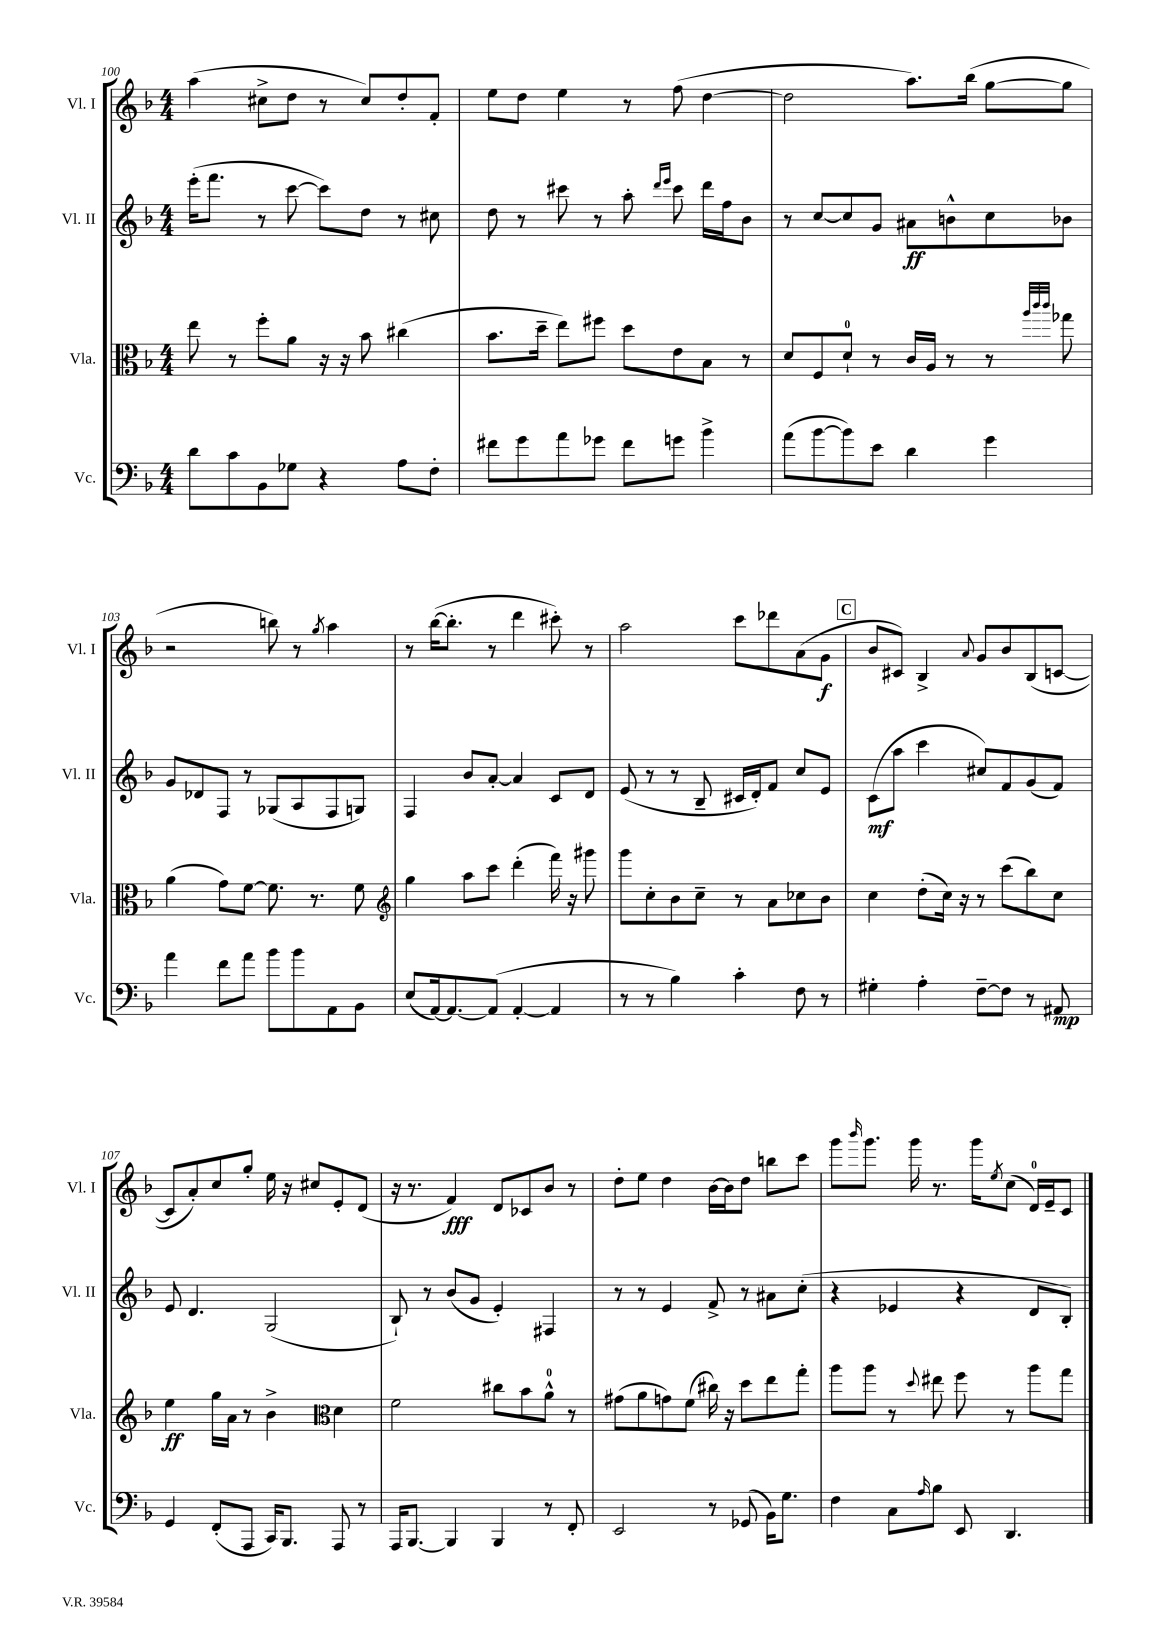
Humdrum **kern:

**kern	**dynam	**kern	**dynam	**kern	**dynam	**kern	**dynam
*part4	*part4	*part3	*part3	*part2	*part2	*part1	*part1
*staff4	*staff4	*staff3	*staff3	*staff2	*staff2	*staff1	*staff1
*I"Vc.	*	*I"Vla.	*	*I"Vl. II	*	*I"Vl. I	*
*I'Vc.	*	*I'Vla.	*	*I'Vl. II	*	*I'Vl. I	*
*clefF4	*	*clefC3	*	*clefG2	*	*clefG2	*
*k[b-]	*	*k[b-]	*	*k[b-]	*	*k[b-]	*
*M4/4	*	*M4/4	*	*M4/4	*	*M4/4	*
=100	=100	=100	=100	=100	=100	=100	=100
8d\L	.	8ee\	.	(16eee'\KL	.	(4aa\	.
.	.	.	.	8.fff\J	.	.	.
8c\	.	8r	.	.	.	.	.
8BB-\	.	8ff'\L	.	8r	.	8cc#X^\L	.
8G-X\J	.	8a\J	.	[8ccc\	.	8dd\J	.
4r	.	16r	.	8ccc\L])	.	8r	.
.	.	16r	.	.	.	.	.
.	.	8b-\	.	8dd\J	.	8cc#/L)	.
8A\L	.	(4cc#X\	.	8r	.	8dd'/	.
8F'\J	.	.	.	8cc#X\	.	8f'/J	.
=101	=101	=101	=101	=101	=101	=101	=101
8f#X\L	.	8.b-\L	.	8dd\	.	8ee\L	.
8g\	.	.	.	8r	.	8dd\J	.
.	.	16dd~\Jk	.	.	.	.	.
8a\	.	8ee\L)	.	8ccc#X\	.	4ee\	.
8g-X\J	.	8ff#X\J	.	8r	.	.	.
8f#\L	.	8dd\L	.	8aa'\	.	8r	.
.	.	.	.	16qqddd/LL	.	.	.
.	.	.	.	16qqeee/JJ	.	.	.
8gn\J	.	8e\	.	8ccc#\	.	(8ff\	.
4b-^\	.	8B-\J	.	16ddd\LL	.	[4dd\	.
.	.	.	.	16ff\J	.	.	.
.	.	8r	.	8b-\J	.	.	.
=102	=102	=102	=102	=102	=102	=102	=102
(8a\L	.	8d/L	.	8r	.	2dd\]	.
[8b-\	.	8F/	.	[8cc/L	.	.	.
8b-\])	.	8d`/J	.	8cc/]	.	.	.
8e\J	.	8r	.	8g/J	.	.	.
4d\	.	16c/LL	.	8a#X\L	ff	8.aa\L)	.
.	.	16A/JJ	.	.	.	.	.
.	.	8r	.	8bn^^\	.	.	.
.	.	.	.	.	.	(16bb-\Jk	.
4g\	.	8r	.	8cc\	.	[8gg\L	.
.	.	32qqaa/LLL	.	.	.	.	.
.	.	32qqccc/	.	.	.	.	.
.	.	32qqccc/JJJ	.	.	.	.	.
.	.	8gg-X\	.	8b-X\J	.	8gg\J]	.
!!LO:LB:g=z
=103	=103	=103	=103	=103	=103	=103	=103
4a\	.	(4a\	.	8g/L	.	2r	.
.	.	.	.	8d-X/	.	.	.
8f\L	.	8g\L)	.	8F/J	.	.	.
8a\J	.	[8f\J	.	8r	.	.	.
8b-\L	.	8.f\]	.	(8G-X/L	.	8bbn\)	.
8b-\	.	.	.	8A/	.	8r	.
.	.	8.r	.	.	.	.	.
.	.	.	.	.	.	8qgg/	.
8AA\	.	.	.	8F/	.	4aa\	.
8BB-\J	.	8f\	.	8Gn/J)	.	.	.
=104	=104	=104	=104	=104	=104	=104	=104
*	*	*clefG2	*	*	*	*	*
(8E/L	.	4gg\	.	4F/	.	8r	.
[16AA/k)	.	.	.	.	.	([16bb-\KL	.
8.AA/_	.	.	.	.	.	8.bb-'\J]	.
.	.	8aa\L	.	8b-/L	.	.	.
(8AA/J]	.	8ccc\J	.	[8a'/J	.	8r	.
[4AA'/	.	(4ddd'\	.	4a/]	.	4ddd\	.
4AA/]	.	16fff\)	.	8c/L	.	8ccc#X'\)	.
.	.	16r	.	.	.	.	.
.	.	8ggg#X\	.	8d/J	.	8r	.
=105	=105	=105	=105	=105	=105	=105	=105
8r	.	8ggg\L	.	(8e/	.	2aa\	.
8r	.	8cc'\	.	8r	.	.	.
4B-\)	.	8b-\	.	8r	.	.	.
.	.	8cc~\J	.	8B-~/	.	.	.
4c'\	.	8r	.	16c#X/LL	.	8ccc\L	.
.	.	.	.	16d'/J)	.	.	.
.	.	8a\L	.	8f/J	.	8ddd-X\	.
8F\	.	8cc-X\	.	8cc/L	.	(8a\	.
8r	.	8b-\J	.	8e/J	.	8g\J	f
!!LO:REH:place=s1:t=C
=106	=106	=106	=106	=106	=106	=106	=106
4G#X'\	.	4cc\	.	(8c\L	mf	8b-/L	.
.	.	.	.	8aa\J	.	8c#X/J)	.
4A'\	.	(8dd'\L	.	4ccc\	.	4B-^/	.
.	.	16cc\Jk)	.	.	.	.	.
.	.	16r	.	.	.	.	.
.	.	.	.	.	.	8qqa/	.
[8F~\L	.	8r	.	8cc#X/L)	.	8g/L	.
8F\J]	.	(8ccc\L	.	8f/	.	8b-/	.
8r	.	8bb-\)	.	(8g/	.	(8B-/	.
8AA#X/	mp	8cc\J	.	8f/J)	.	[8cn/J	.
!!LO:LB:g=z
=107	=107	=107	=107	=107	=107	=107	=107
4GG/	.	4ee\	ff	8e/	.	8c/L]	.
.	.	.	.	4.d/	.	8a'/)	.
(8FF'/L	.	16gg\LL	.	.	.	8cc/	.
.	.	16a\JJ	.	.	.	.	.
8AAA/J	.	8r	.	.	.	8gg'/J	.
16CC/KL)	.	4b-^\	.	(2G/	.	16ee\	.
8.BBB-/J	.	.	.	.	.	16r	.
.	.	.	.	.	.	8cc#X/L	.
*	*	*clefC3	*	*	*	*	*
8AAA/	.	4d\	.	.	.	8e'/	.
8r	.	.	.	.	.	(8d/J	.
=108	=108	=108	=108	=108	=108	=108	=108
16AAA/KL	.	2f\	.	8B-`/)	.	16r	.
[8.BBB-/J	.	.	.	.	.	8.r	.
.	.	.	.	8r	.	.	.
4BBB-/]	.	.	.	(8b-/L	.	4f/)	fff
.	.	.	.	8g/J	.	.	.
4BBB-/	.	8cc#X\L	.	4e'/)	.	8d/L	.
.	.	8b-\	.	.	.	8c-X/	.
8r	.	8a^^\J	.	4F#X/	.	8b-/J	.
8FF'/	.	8r	.	.	.	8r	.
=109	=109	=109	=109	=109	=109	=109	=109
2EE/	.	(8g#X\L	.	8r	.	8dd'\L	.
.	.	8a\	.	8r	.	8ee\J	.
.	.	8gn\)	.	4e/	.	4dd\	.
.	.	(8f\J	.	.	.	.	.
8r	.	16cc#X\)	.	8f^/	.	[16b-\LL	.
.	.	16r	.	.	.	16b-\J]	.
(8GG-X/	.	8dd\L	.	8r	.	8dd\J	.
16BB-\KL)	.	8ee\	.	8a#X\L	.	8bbn\L	.
8.G\J	.	.	.	.	.	.	.
.	.	8gg'\J	.	(8cc'\J	.	8ccc\J	.
=110	=110	=110	=110	=110	=110	=110	=110
4F\	.	8aa\L	.	4r	.	8ggg\L	.
.	.	.	.	.	.	16qqbbb-/	.
.	.	8aa\J	.	.	.	8.ggg\J	.
8C\L	.	8r	.	4e-X/	.	.	.
.	.	.	.	.	.	16ggg\	.
16qqA/	.	8qqdd/	.	.	.	.	.
8B-\J	.	8ee#X\	.	.	.	8.r	.
8EE/	.	8ff\	.	4r	.	.	.
.	.	.	.	.	.	16ggg\KL	.
.	.	.	.	.	.	8qee/	.
4.DD/	.	8r	.	.	.	(8cc\J	.
.	.	8aa\L	.	8d/L	.	16d/LL)	.
.	.	.	.	.	.	16e~/J	.
.	.	8gg\J	.	8B-'/J)	.	8c/J	.
==	==	==	==	==	==	==	==
*-	*-	*-	*-	*-	*-	*-	*-
